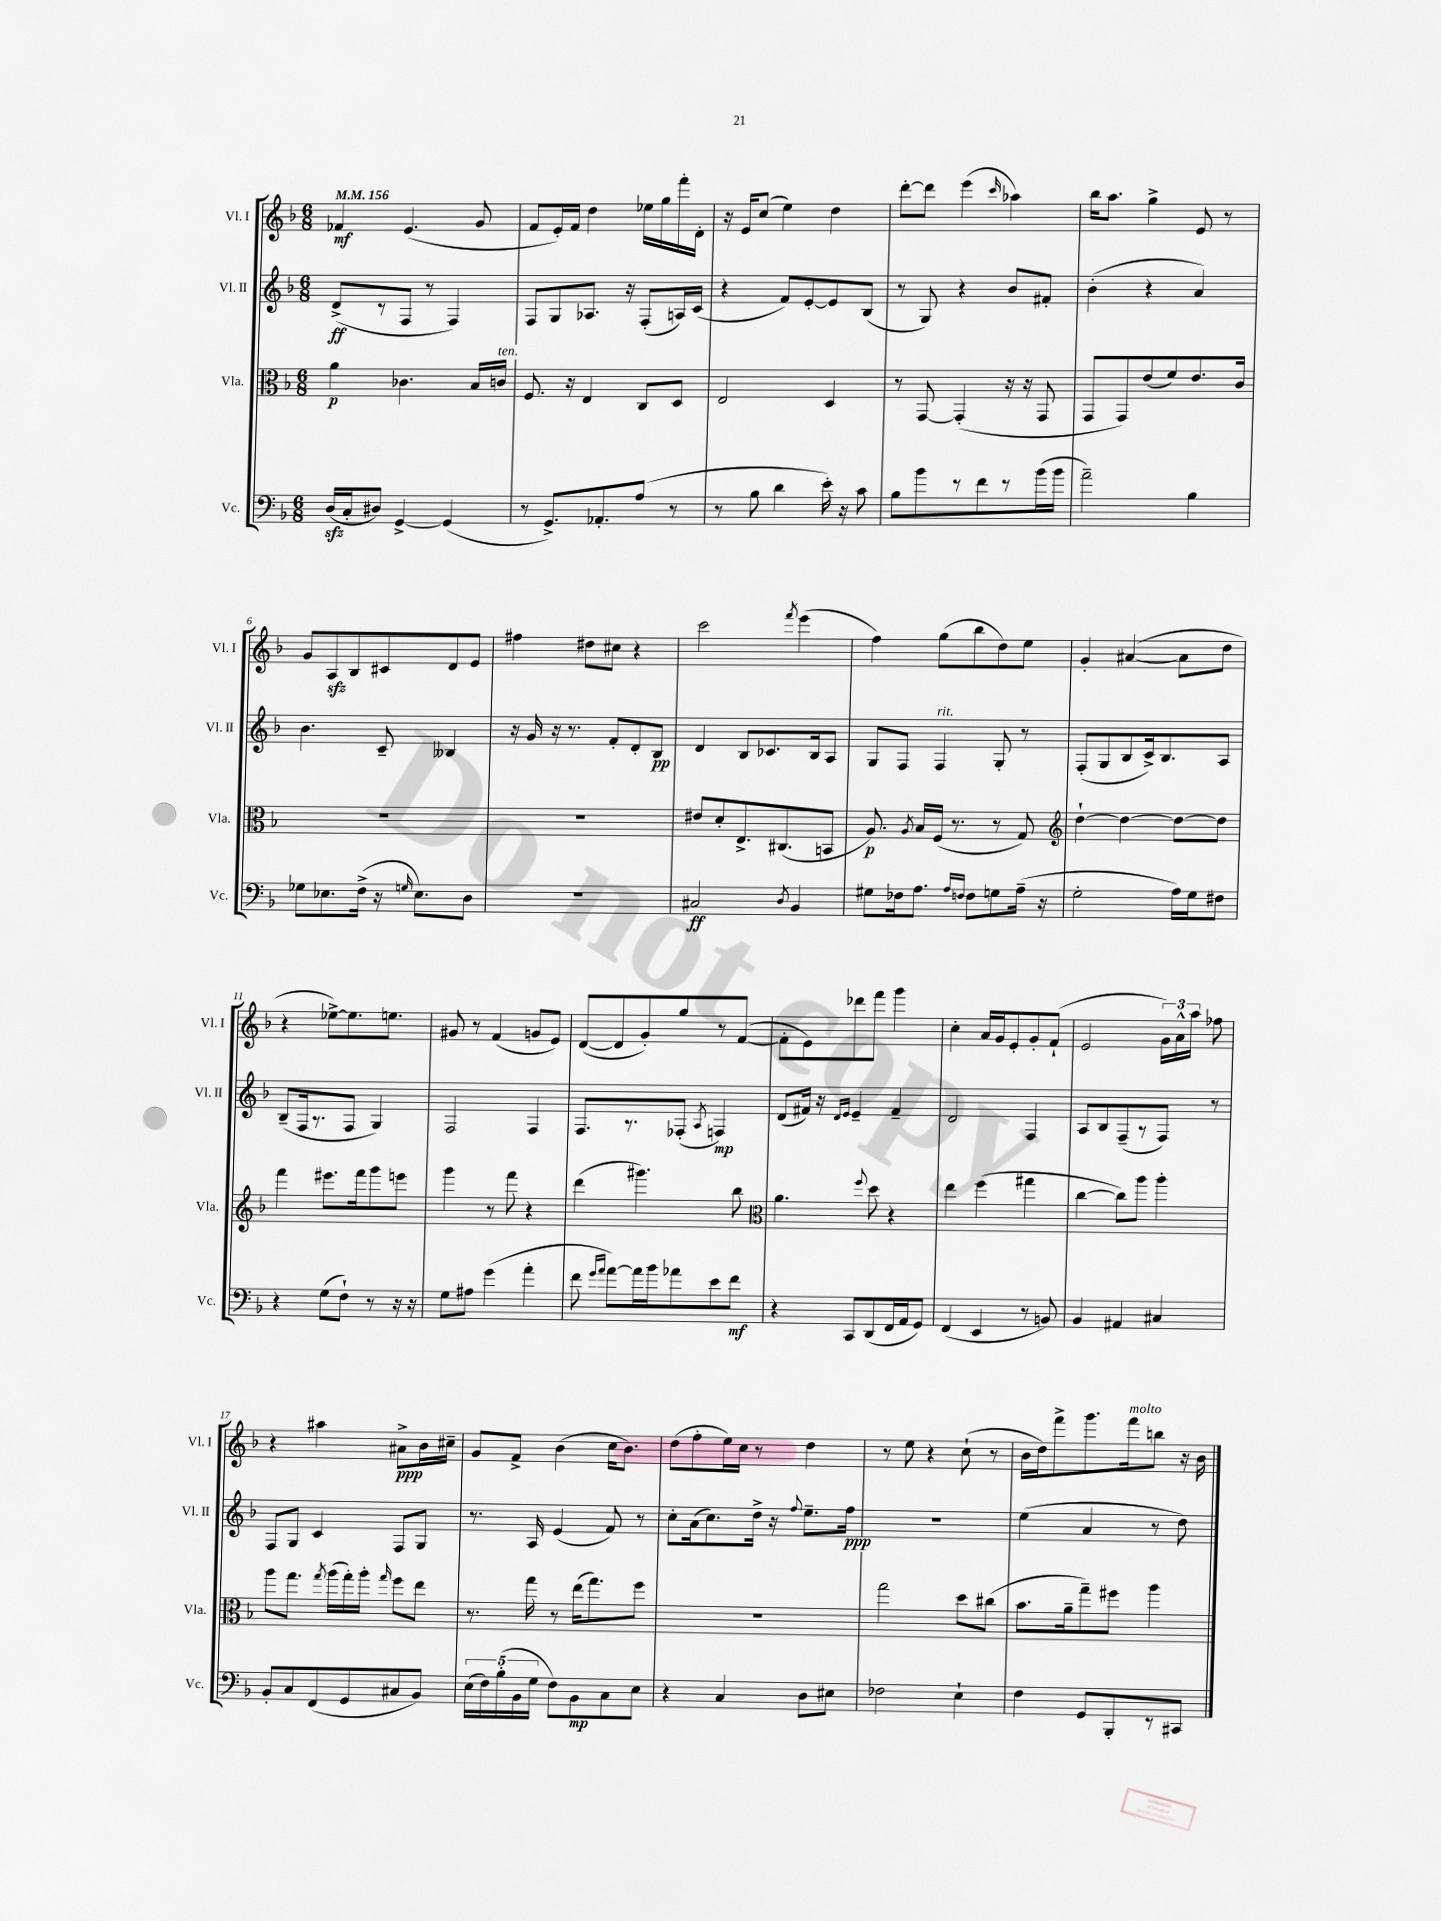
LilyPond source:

<<
\new StaffGroup <<
\new Staff = "s0" \with { instrumentName = "Vl. I" shortInstrumentName = "Vl. I" } {
    \clef treble \key f \major \numericTimeSignature \time 6/8 \tempo 4 = 156
    \autoBeamOff fes'4\mf e'4.( g'8 |
    f'8[ e'16-.) f'16] d''4 ees''16[ g''16 f'''16-. d'16]-. |
    r16 e'16[ c''8]( e''4) d''4 |
    d'''8[~-. d'''8] e'''4( \grace { c'''16 } aes''4) |
    bes''16[ a''8.] g''4-> e'8 r8 |
    g'8[ a8\sfz bes8 cis'8 d'8 e'8] |
    fis''4 dis''8[ cis''8] r4 |
    c'''2 \acciaccatura { f'''8 } e'''4( |
    f''4) g''8[( bes''8 d''8) e''8] |
    g'4-. ais'4~( ais'8[ d''8] |
    r4 ees''8[~->) ees''8. e''8.] |
    gis'8 r8 f'4( g'8[ e'8]) |
    d'8[~( d'8 g'8-.) g''8 r8 f'8]~( |
    f'8[-. e'8) des'''8 f'''8] g'''4 |
    c''4-. a'16[ g'16 e'8-. g'8-. f'8]-!( |
    e'2 \tuplet 3/2 { g'16[) a'16-^ a''16] } fes''8 |
    r4 ais''4 ais'8[->\ppp bes'16 cis''16]-- |
    g'8[ f'8]-> bes'4( c''16[ bes'8.]) |
    d''8[( f''8-. e''16) c''16] r8 d''4 |
    r8 e''8 r4 c''8-!( r8 |
    bes'16[ d''16) f'''8-> g'''8. f'''16^\markup { \italic "molto" } b''8] r16 bes'16 \bar "|." |
}
\new Staff = "s1" \with { instrumentName = "Vl. II" shortInstrumentName = "Vl. II" } {
    \clef treble \key f \major \numericTimeSignature \time 6/8
    \autoBeamOff d'8[->\ff( r8 f8] r8 f4) |
    f8[ g8 aes8.] r16 f8[-.( a16) c'16]( |
    r4 f'8[) e'8~-. e'8 bes8]( |
    r8 g8) r4 bes'8[ fis'8]-. |
    bes'4-.( r4 a'4) |
    bes'4. c'8-- beses4 |
    r16 g'16 r16 r8. f'8[-. d'8-. bes8]\pp |
    d'4 bes8[ ces'8. bes16 a8] |
    g8[ f8] f4^\markup { \italic "rit." } g8-. r8 |
    f8[-.( g8 bes8 c'16->) bes8. a8] |
    bes8[--( f16 r8. f8] g4) |
    f2 f4 |
    f8.[ r8. fes8]-.( \acciaccatura { a8 } f4\mp) |
    d'8[( fis'16]) r16 \grace { d'16[ e'16] } e'4-- fis'4-- |
    d'2 f4 |
    a8[ bes8 f8--( r8 f8]) r8 |
    f8[ g8] c'4 f8[ g8] |
    r8. a16 e'4( f'8) r8 |
    c''8[-. a'16( c''8.) d''16]-> r16 \appoggiatura { f''8 } e''8.[-- f''16]\ppp |
    R2. |
    e''4( a'4 r8 d''8) \bar "|." |
}
\new Staff = "s2" \with { instrumentName = "Vla." shortInstrumentName = "Vla." } {
    \clef alto \key f \major \numericTimeSignature \time 6/8
    \autoBeamOff a'4\p ces'4. bes16[ c'16]^\markup { \italic "ten." } |
    f8. r16 e4 c8[ d8] |
    e2 d4 |
    r8 g,8~ g,4-.( r16 r16 g,8 |
    g,8[ g,8) e'8( f'8) e'8. c'16] |
    R2. |
    R2. |
    eis'8[ d'8-. e8.-> cis8.( b,8] |
    a8.\p) \acciaccatura { a8 } bes16[ f16]( r8. r8 g8) |
    \clef treble d''4~-! d''4~ d''8[~ d''8] |
    f'''4 eis'''8.[ f'''16 g'''8 e'''8] |
    g'''4 r8 f'''8 r4 |
    d'''4( gis'''4.) bes''8 |
    \clef alto a'4. \appoggiatura { f''8 } d''8 r4 |
    e''4 f''4( gis''4 |
    c''4~ c''8[) a''8] a''4-. |
    a''8[ g''8.] \acciaccatura { g''8 } a''16[( g''16-.) a''16]-. \grace { g''16 } f''8[ e''8] |
    r8. g''16 r8 e''16[( g''8.) f''8] |
    R2. |
    g''2 d''8[ cis''8]( |
    bes'8.[ a'16-- g''8--) fis''8] a''4 \bar "|." |
}
\new Staff = "s3" \with { instrumentName = "Vc." shortInstrumentName = "Vc." } {
    \clef bass \key f \major \numericTimeSignature \time 6/8
    \autoBeamOff d16[\sfz( c16-. dis8]) g,4~-> g,4( |
    r8 g,8.[->) aes,8.-. a8]( r8 |
    r8 bes8 d'4 e'16-.) r16 c'8 |
    bes8[ bes'8 r8 f'8 r8 bes'16( bes'16] |
    a'2--) bes4 |
    ges8[ ees8. f16]->( r16 \grace { g16 } ees8.[) d8] |
    R2. |
    cis2\ff \acciaccatura { d8 } bes,4 |
    gis8[ fes16 a8.] \grace { a16[ f16] } f8[ g8 a16]--( r16 |
    g2-. a16[) g16 fis8] |
    r4 g8[( f8]-!) r8 r16 r16 |
    g8[ ais8] g'4( a'4-. |
    f'8 \grace { g'16[ a'16] } a'8[~) a'16 bes'16 aes'8 e'8 f'8]\mf |
    r4 c,8[ d,8( f,16 a,16 g,8]) |
    f,4( e,4 r8 b,8) |
    bes,4 ais,4 cis4 |
    bes,8[-. c8 f,8( g,8 cis8 bes,8]) |
    \tuplet 5/4 { e16[( f16) bes16-.( bes,16 g16] } f8[) bes,8\mp c8 e8] |
    r4 c4 d8[ eis8] |
    fes2 e4-! |
    f4 g,8[ bes,,8-. r8 cis,8] \bar "|." |
}
>>
>>
